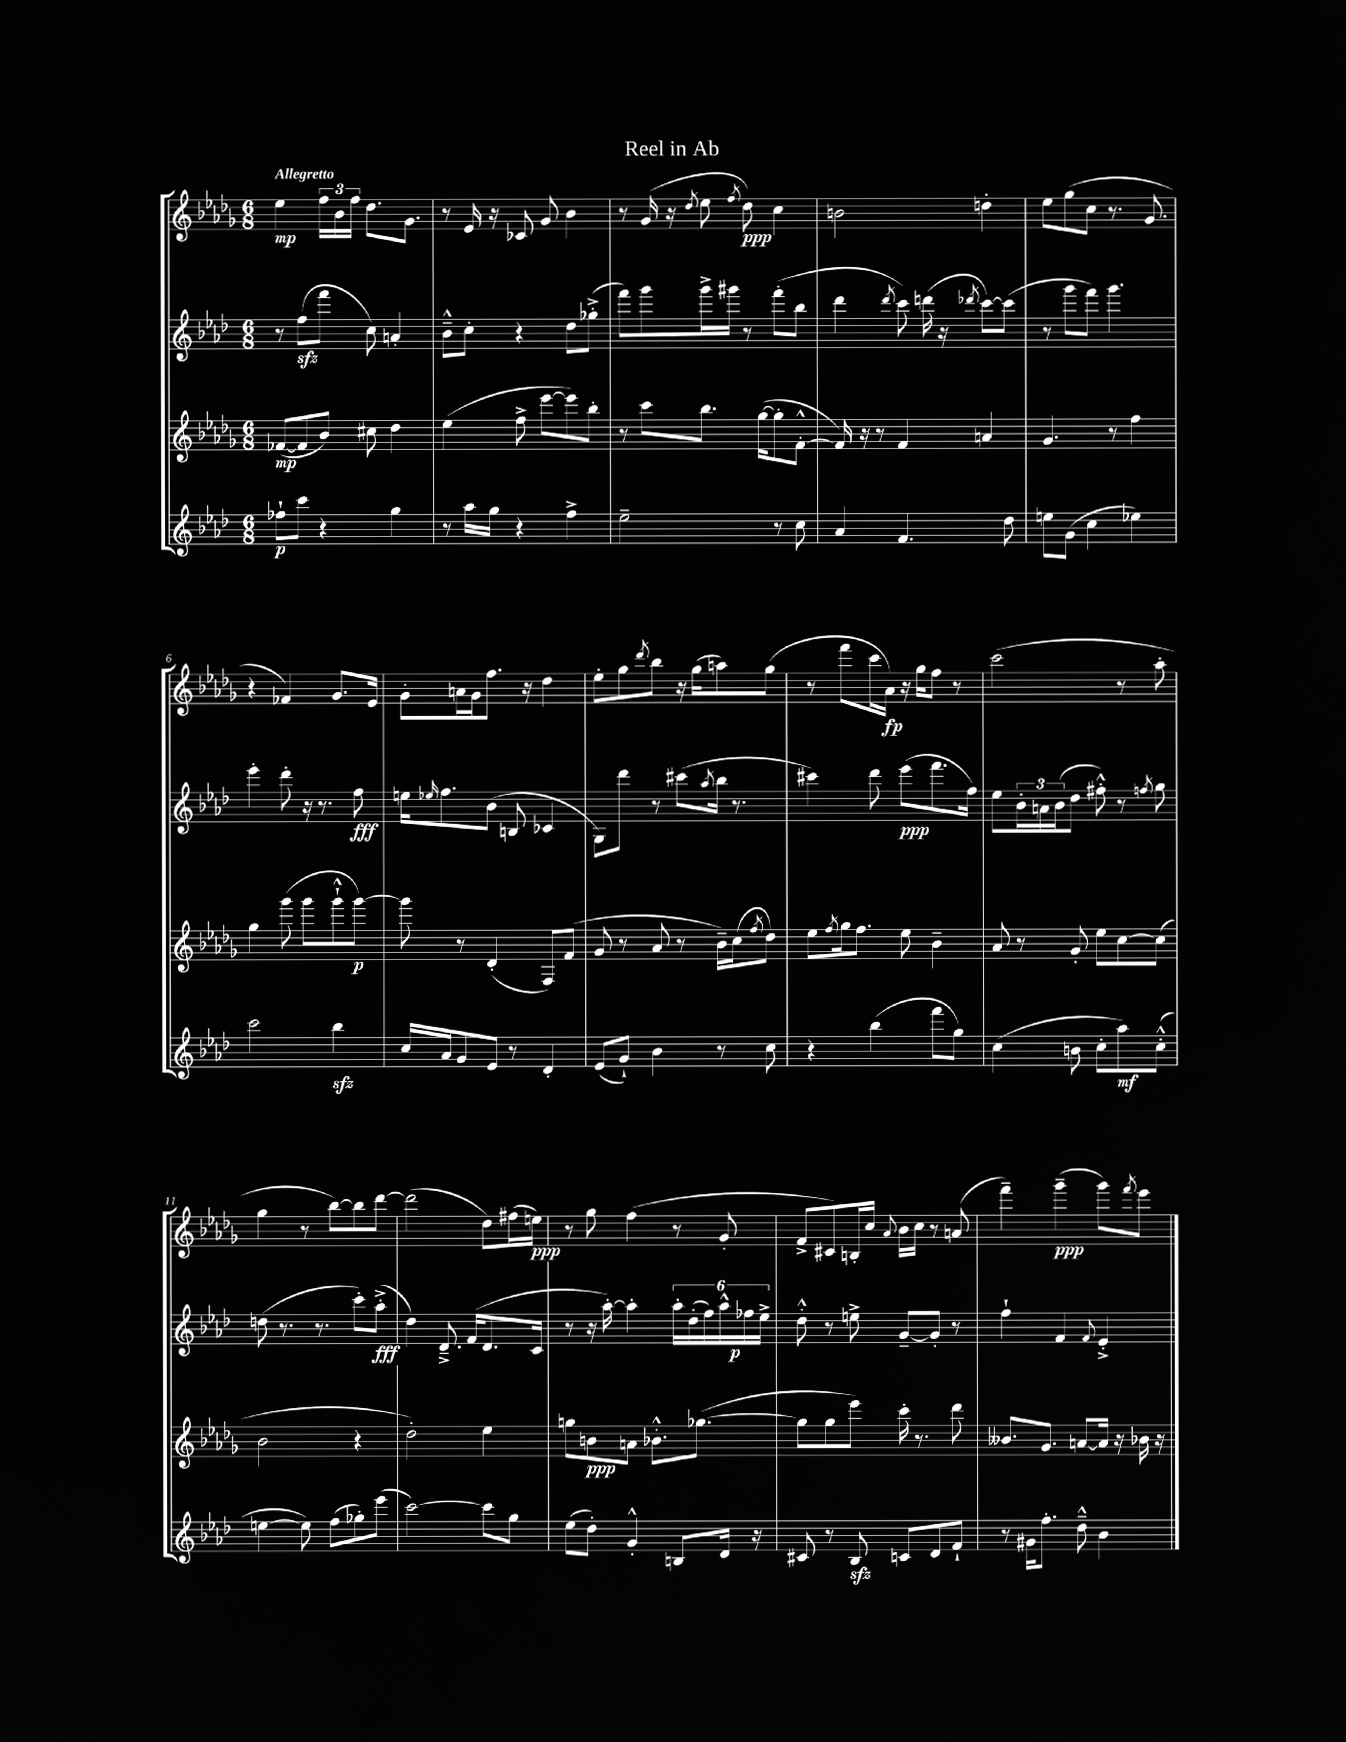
\header { title = "Reel in Ab" }
<<
\new StaffGroup <<
\new Staff = "s0" {
    \clef treble \key des \major \numericTimeSignature \time 6/8 \tempo "Allegretto"
    ees''4\mp \tuplet 3/2 { f''16 bes'16 f''16 } des''8. ges'8. |
    r8 ees'16 r16 ces'8 ges'8 bes'4 |
    r8 ges'16( r16 \acciaccatura { des''8 } ees''8 \acciaccatura { f''8 } des''8\ppp) c''4 |
    b'2 d''4-. |
    ees''8 ges''8( c''8 r8. ges'8. |
    r4 fes'4) ges'8. ees'16 |
    ges'8-. a'16 ges'16 f''8. r16 des''4 |
    ees''8-. ges''8 \acciaccatura { des'''8 } bes''8 r16 ges''16( a''8) ges''8( |
    r8 f'''8 c'''16 aes'16\fp) r16 ges''16 f''8 r8 |
    c'''2( r8 aes''8-. |
    ges''4 r8 bes''8~) bes''8 des'''8~ |
    des'''2( des''8) fis''16( e''16\ppp) |
    r8 ges''8 f''4( r8 ges'8-. |
    f'8-> cis'8) b16-. c''16 \appoggiatura { aes'8 } bes'16 c''16 r8 a'8( |
    f'''4--) ges'''4--\ppp( ges'''8) \acciaccatura { f'''8 } ees'''8 \bar "|." |
}
\new Staff = "s1" {
    \clef treble \key aes \major \numericTimeSignature \time 6/8
    r8 f''8\sfz( f'''8 c''8) a'4-. |
    bes'8---^ c''8-. r4 des''8 ges''8-.->( |
    f'''8) g'''8 g'''16-> gis'''16 r8 f'''8-.( bes''8 |
    des'''4 \acciaccatura { des'''8 } c'''8) d'''16( r16 \acciaccatura { des'''8 } c'''8~) c'''8( |
    r8 g'''8 f'''8) g'''4. |
    ees'''4-. des'''8-. r16 r8. f''8\fff |
    e''16 \grace { ees''16 } f''8. bes'8( b8 ces'4 |
    g8) des'''8 r8 cis'''8( \acciaccatura { aes''8 } bes''16 r8. |
    cis'''4) des'''8 ees'''8\ppp( f'''8. f''16) |
    ees''8 \tuplet 3/2 { bes'16-. a'16 bes'16( } des''8 fis''8-.-^) r8 \acciaccatura { f''8 } g''8 |
    d''8( r8. r8. c'''8-.) aes''8-.->\fff( |
    des''4) des'8.---> f'16( des'8. c'16 |
    r8 r16 aes''16~-.) aes''4-. \tuplet 6/4 { aes''16-. des''16-.( f''16) aes''16-^ fes''16\p ees''16-> } |
    des''8-.-^ r8 e''8-> g'8~-- g'8-. r8 |
    f''4-! f'4 \appoggiatura { f'8 } ees'4-.-> \bar "|." |
}
\new Staff = "s2" {
    \clef treble \key des \major \numericTimeSignature \time 6/8
    fes'8~\mp( fes'8 bes'8) cis''8 des''4 |
    ees''4( f''8-> ees'''8~ ees'''8) bes''8-. |
    r8 c'''8 bes''8. ges''16~( ges''8-. f'8~-.-^ |
    f'16) r16 r8 f'4 a'4 |
    ges'4. r8 f''4 |
    ges''4 ges'''8( ges'''8 ges'''8-!-^ ges'''8~\p) |
    ges'''8 r8 des'4-.( f8) f'8( |
    ges'8 r8 aes'8 r8 bes'16--) c''16( \acciaccatura { f''8 } des''8) |
    ees''8 \acciaccatura { f''8 } ges''16 f''8. ees''8 bes'4-- |
    aes'8 r8 ges'8-. ees''8 c''8~ c''8( |
    bes'2 r4 |
    des''2-.) ees''4 |
    g''8 b'8\ppp a'8 bes'8.-.-^ ges''8.~( |
    ges''8 ges''8 ees'''8) c'''16-. r8. des'''8 |
    beses'8. ges'8. a'8~ a'16 r16 bes'16 r16 \bar "|." |
}
\new Staff = "s3" {
    \clef treble \key aes \major \numericTimeSignature \time 6/8
    fes''8-!\p c'''8 r4 g''4 |
    r8 aes''16 g''16 r4 f''4-> |
    ees''2-- r8 c''8 |
    aes'4 f'4. des''8 |
    e''8 g'8( c''4 ees''4) |
    c'''2 bes''4\sfz |
    c''16 aes'16 g'8 ees'8 r8 des'4-. |
    ees'8( g'8-!) bes'4 r8 c''8 |
    r4 bes''4( f'''8 g''8) |
    c''4( b'8 c''8-. aes''8\mf) c''8-.-^( |
    e''4~ e''8) f''8( ges''8-.) ees'''8( |
    c'''2~) c'''8 g''8 |
    ees''8( des''8-.) g'4-.-^ b8 des'16 r16 |
    cis'8 r8 bes8\sfz c'8 des'8 f'8-! |
    r8 gis'16 f''8.-. des''8---^ bes'4 \bar "|." |
}
>>
>>
